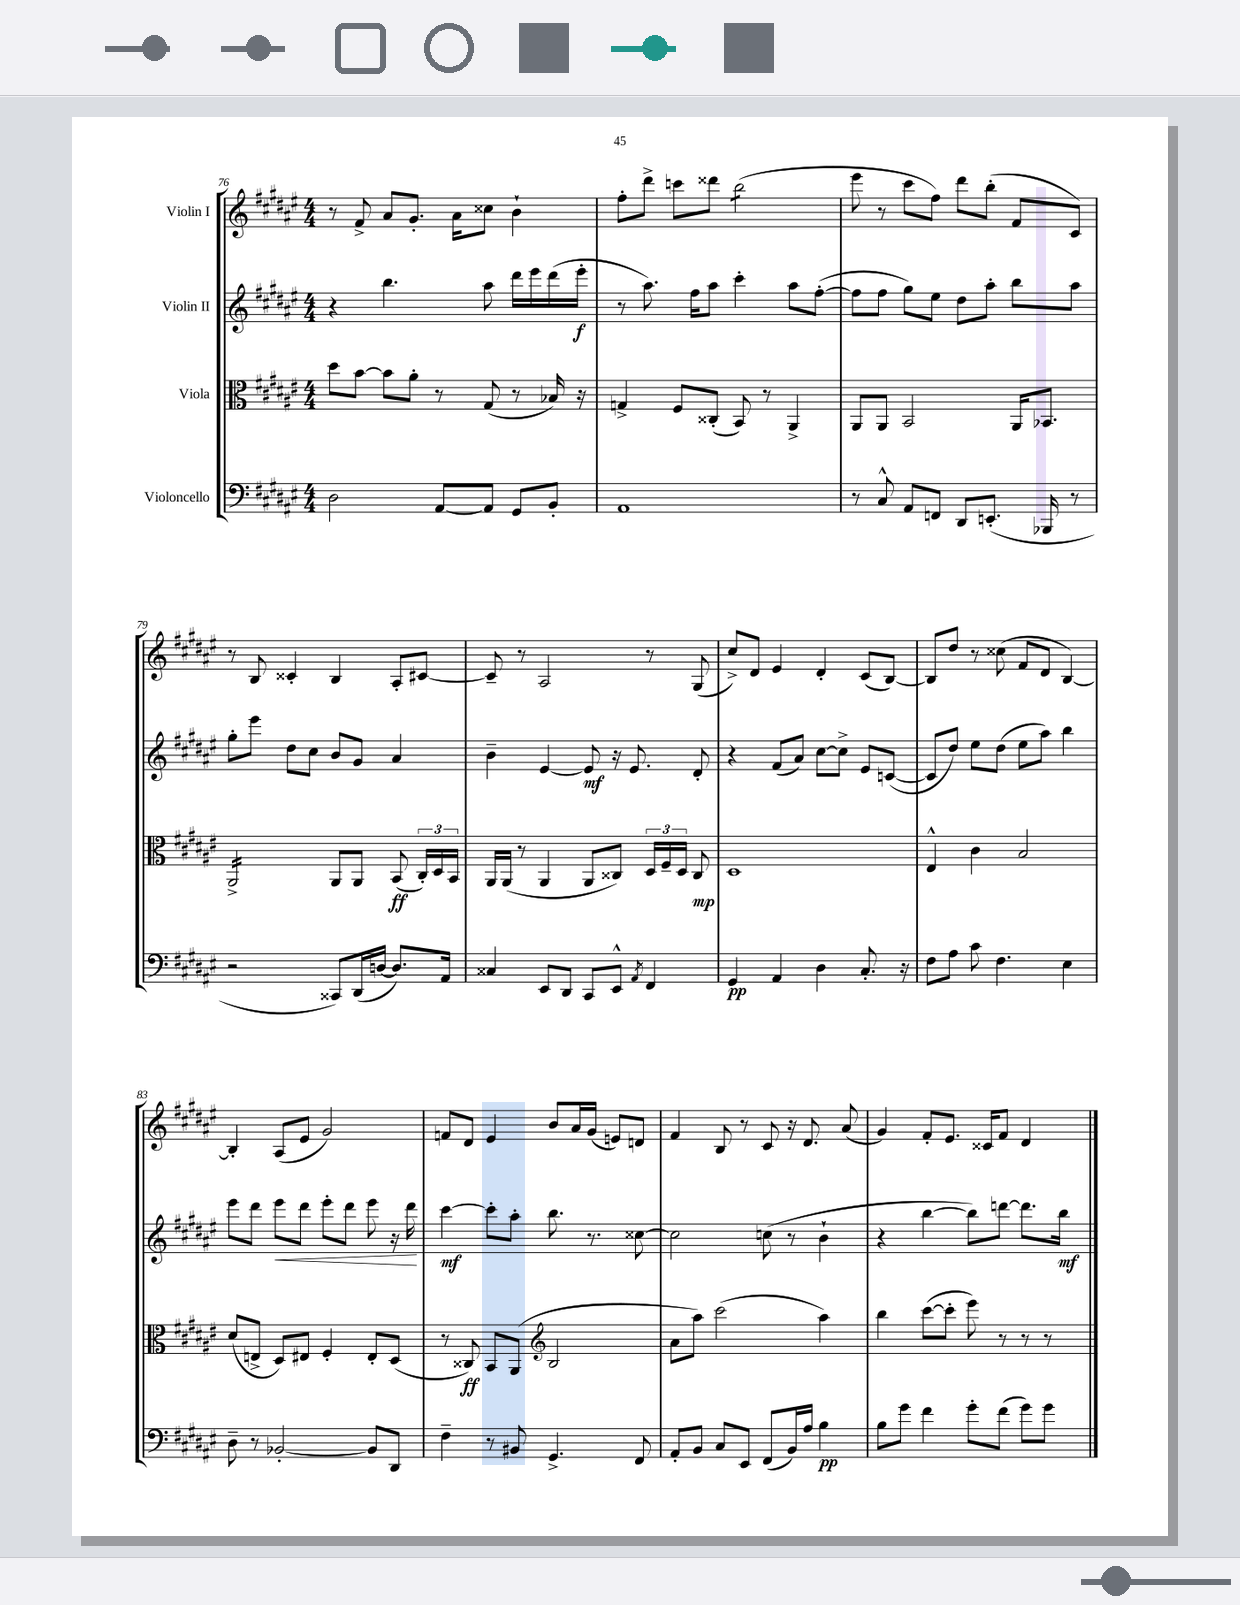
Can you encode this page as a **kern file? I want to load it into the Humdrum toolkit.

**kern	**kern	**kern	**kern
*staff4	*staff3	*staff2	*staff1
*clefF4	*clefC3	*clefG2	*clefG2
*k[f#c#g#d#a#e#]	*k[f#c#g#d#a#e#]	*k[f#c#g#d#a#e#]	*k[f#c#g#d#a#e#]
*M4/4	*M4/4	*M4/4	*M4/4
2D#\	8dd#\L	4r	8r
.	[8b\J	.	8f#^/
.	8b\]L	4.bb\	8a#/L
.	8a#'\J	.	8.g#'/J
[8AA#/L	8r	.	.
.	.	.	16a#\LK
8AA#/]J	(8G#/	8aa#\	8cc##\J
8GG#/L	8r	16ddd#\LL	4b`\
.	.	16eee#\	.
8BB'/J	16B-/)	(16ddd#\	.
.	16r	16eee#'\JJ	.
=	=	=	=
1AA#	4G^/	8r	8ff#'\L
.	.	8.aa#\)	8ddd#^\J
.	8F#/L	.	8ccc\L
.	.	16ff#\LK	.
.	(8C##'/J	8aa#\J	8ddd##\J
.	8BB/)	4ccc#'\	(2bb\
.	8r	.	.
.	4AA#^/	8aa#\L	.
.	.	([8ff#'\J	.
=	=	=	=
8r	8AA#/L	8ff#\]L	8eee#\
8C#^^/	8AA#/J	8ff#\J	8r
8AA#/L	2BB/	8gg#\L)	8ccc#\L
8FF/J	.	8ee#\J	8ff#\J)
8DD#/L	.	8dd#\L	8ddd#\L
(8.EE'/J	.	8aa#'\J	(8bb'\J
.	16AA#/LK	8bb\L	8f#/L
16BBB-/	8.BB-/J	.	.
8r	.	8aa#\J	8c#/J)
=	=	=	=
2r	2AA#^/	8gg#'\L	8r
.	.	8eee#\J	8B/
.	.	8dd#\L	4c##'/
.	.	8cc#\J	.
8CC##/L)	8AA#/L	8b/L	4B/
(16DD#/L	8AA#/J	8g#/J	.
[16D/JJ	.	.	.
8.D/]L)	(8BB/	4a#/	8A#'/L
.	24C#'/LL)	.	[8c#/J
.	24D#/	.	.
16AA#/Jk	.	.	.
.	24BB/JJ	.	.
=	=	=	=
4C##/	16AA#/LL	4b~\	8c#~/]
.	(16AA#/JJ	.	.
.	8r	.	8r
8EE#/L	4AA#/	[4e#/	2A#/
8DD#/J	.	.	.
8CC#/L	8AA#/L	8e#/]	.
8EE#^^/J	8C##/J)	16r	.
.	.	8.e#/	.
8qAA#/	.	.	.
4FF#/	24D#/LL	.	8r
.	24F#~/	.	.
.	24D#/JJ	.	.
.	8C##/	8d#'/	(8G#/
=	=	=	=
4GG#/	1D#	4r	8cc#^/L)
.	.	.	8d#/J
4AA#/	.	(8f#/L	4e#/
.	.	8a#/J)	.
4D#\	.	[8cc#\L	4d#'/
.	.	8cc#^\]J	.
8.C#'/	.	8e#/L	(8c#/L
.	.	([8c/J	[8B/J)
16r	.	.	.
=	=	=	=
8F#\L	4E#^^/	8c/]L	8B/]L
8A#\J	.	8dd#/J)	8dd#/J
8c#\	4c#\	8ee#\L	8r
4.F#\	.	(8dd#\J	(8cc##\
.	2B/	8ee#\L	8f#/L
.	.	8aa#\J)	8d#/J
4E#\	.	4bb\	[4B/)
=	=	=	=
8D#~\	(8d#/L	8eee#\L	4B'/]
8r	8E^/J	8ddd#\J	.
[2BB-'/	8D#/L)	8eee#\L	(8A#/L
.	8E#/J	8ddd#\J	8e#/J
.	4F#'/	8eee#'\L	2g#/)
.	.	8ddd#\J	.
8BB-/]L	8E#'/L	8eee#\	.
8DD#/J	(8D#/J	16r	.
.	.	16ddd#\	.
=	=	=	=
4F#~\	8r	[4ccc#\	8f/L
.	8C##/)	.	8d#/J
8r	8BB/L	8ccc#'\]L	4e#/
8BB#/	(8AA#/J	8aa#'\J	.
*	*clefG2	*	*
4.GG#^/	2B/	8.bb\	8b/L
.	.	.	16a#/L
.	.	8.r	(16g#/JJ
.	.	.	8e/L)
8FF#/	.	[8cc##\	8d/J
=	=	=	=
8AA#'/L	8a#\L	2cc##\]	4f#/
8BB/J	8aa#\J)	.	.
8C#/L	(2ccc#\	.	8B/
8EE#/J	.	.	8r
(8FF#/L	.	(8cc\	8c#/
16BB/L)	.	8r	16r
16A#/JJ	.	.	8.d#/
4B\	4aa#\)	4b`\	.
.	.	.	(8a#/
=	=	=	=
8B\L	4bb\	4r	4g#/)
8g#\J	.	.	.
4f#\	([8ccc#\L	[4bb\	8f#'/L
.	8ccc#'\]J	.	8.e#/J
8g#'\L	8eee#\)	8bb\]L)	.
.	.	.	16c##/LK
(8f#\J	8r	[8ddd\J	8f#/J
8g#\L)	8r	8.ddd\]L	4d#/
8g#\J	8r	.	.
.	.	16bb\Jk	.
==	==	==	==
*-	*-	*-	*-
